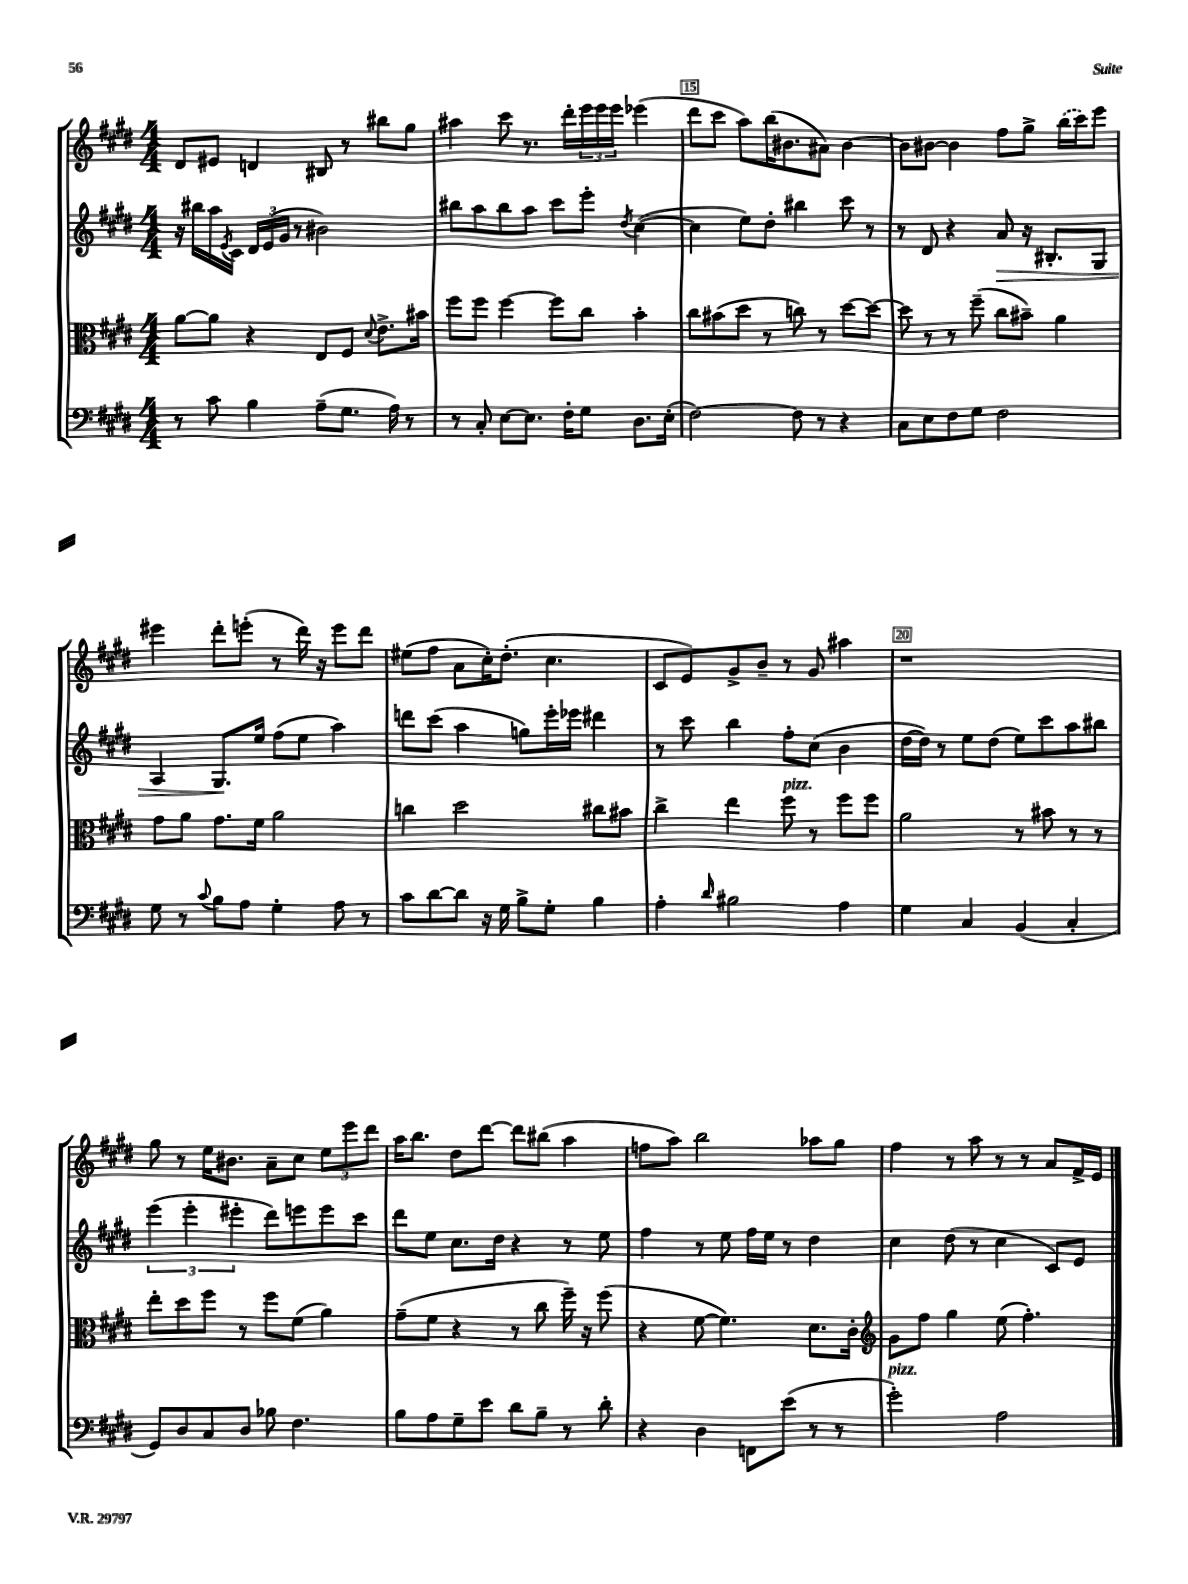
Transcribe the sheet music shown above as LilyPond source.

<<
\new StaffGroup <<
\new Staff = "s0" {
    \clef treble \key e \major \numericTimeSignature \time 4/4
    dis'8 eis'8 d'4 bis8 r8 bis''8 gis''8 |
    ais''4 cis'''8 r8. dis'''16-. \tuplet 3/2 { e'''16 e'''16 e'''16 } ees'''4( |
    dis'''8 cis'''8 a''8) b''16( bis'8. ais'8) bis'4~ |
    bis'8 bis'8~ bis'4 fis''8 gis''8-> \once \slurDashed b''16( cis'''16) e'''8 |
    eis'''4 dis'''8-. e'''8-.( r8 dis'''16) r16 e'''8 dis'''8 |
    eis''8( fis''8 a'8 cis''16-.) dis''8.-.( cis''4. |
    cis'8 e'8) gis'8-> b'8-- r8 gis'8 ais''4 |
    r1 |
    gis''8 r8 e''16 bis'8. a'8-- cis''8 \tuplet 3/2 { e''8 e'''8 dis'''8 } |
    a''16 b''8. dis''8 dis'''8~ dis'''8 bis''8( a''4 |
    f''8 a''8) b''2 aes''8 gis''8 |
    fis''4 r8 a''8 r8 r8 a'8 fis'16-> e'16 \bar "|." |
}
\new Staff = "s1" {
    \clef treble \key e \major \numericTimeSignature \time 4/4
    r16 bis''16 a''16 \acciaccatura { e'8 } cis'16 \tuplet 3/2 { dis'16 e'16( gis'16 } r8 bis'2) |
    bis''8 a''8 bis''8 a''8 cis'''8 e'''8-. \acciaccatura { dis''8 } cis''4~( |
    cis''4 e''8) dis''8-. bis''4 cis'''8 r8 |
    r8 dis'8 r4 a'8\> r16 bis8.-. gis8 |
    a4 gis8.\! e''16 fis''8( e''8 a''4) |
    d'''8 cis'''8( a''4 g''8) e'''16-. ees'''16 dis'''4 |
    r8 cis'''8 b''4 fis''8-. cis''8( b'4 |
    dis''16~ dis''16) r8 e''8 dis''8( e''8) cis'''8 a''8 bis''8 |
    \tuplet 3/2 { e'''4( e'''4-. eis'''4-. } dis'''8) e'''8 e'''8 cis'''8 |
    dis'''8 e''8 cis''8. dis''16 r4 r8 e''8 |
    fis''4 r8 e''8 fis''16 e''16 r8 dis''4 |
    cis''4 dis''8( r8 cis''4 cis'8) e'8 \bar "|." |
}
\new Staff = "s2" {
    \clef alto \key e \major \numericTimeSignature \time 4/4
    a'8~ a'8 r4 e8 fis8 \appoggiatura { dis'8 } e'8.-> bis'16 |
    fis''8 fis''8 fis''4~ fis''8 cis''8 b'4-. |
    cis''8 bis'8( dis''8 r8 c''8) r8 dis''8~ dis''8~ |
    dis''8 r8 r8 fis''8--( cis''8 bis'8--) a'4 |
    gis'8 a'8 gis'8. fis'16 a'2 |
    c''4 dis''2 cis''8 bis'8 |
    cis''4-> e''4 fis''8^\markup { \italic "pizz." } r8 fis''8 fis''8 |
    a'2 r8 bis'8 r8 r8 |
    e''8-. dis''8 fis''8 r8 fis''8 fis'8( a'4) |
    gis'8--( fis'8 r4 r8 cis''8 fis''16--) r16 fis''8( |
    r4 fis'8~ fis'4.) dis'8. cis'16-. |
    \clef treble gis'8 fis''8 gis''4 e''8( fis''4.-.) \bar "|." |
}
\new Staff = "s3" {
    \clef bass \key e \major \numericTimeSignature \time 4/4
    r8 cis'8 b4 a8--( gis8. a16) r8 |
    r8 cis8-. e8~ e8. fis16-. gis8 dis8. e16-.( |
    fis2~) fis8 r8 r4 |
    cis8 e8 fis8 gis8 fis2 |
    gis8 r8 \appoggiatura { cis'8 } b8 a8 gis4-. a8 r8 |
    cis'8 dis'8~ dis'8 r16 gis16 b8-> gis8-. b4 |
    a4-. \grace { dis'16 } bis2 a4 |
    gis4 cis4 b,4( cis4-. |
    gis,8) dis8 cis8 dis8 bes8 fis4. |
    b8 a8 gis8-- e'8 dis'8 b8-- r8 dis'8-. |
    r4 dis4 f,8 e'8( r8 r8 |
    gis'2-.^\markup { \italic "pizz." }) a2 \bar "|." |
}
>>
>>
\layout { \context { \Score currentBarNumber = #13 \override BarNumber.break-visibility = ##(#f #t #t) barNumberVisibility = #(every-nth-bar-number-visible 5) \override BarNumber.stencil = #(make-stencil-boxer 0.1 0.3 ly:text-interface::print) } }
